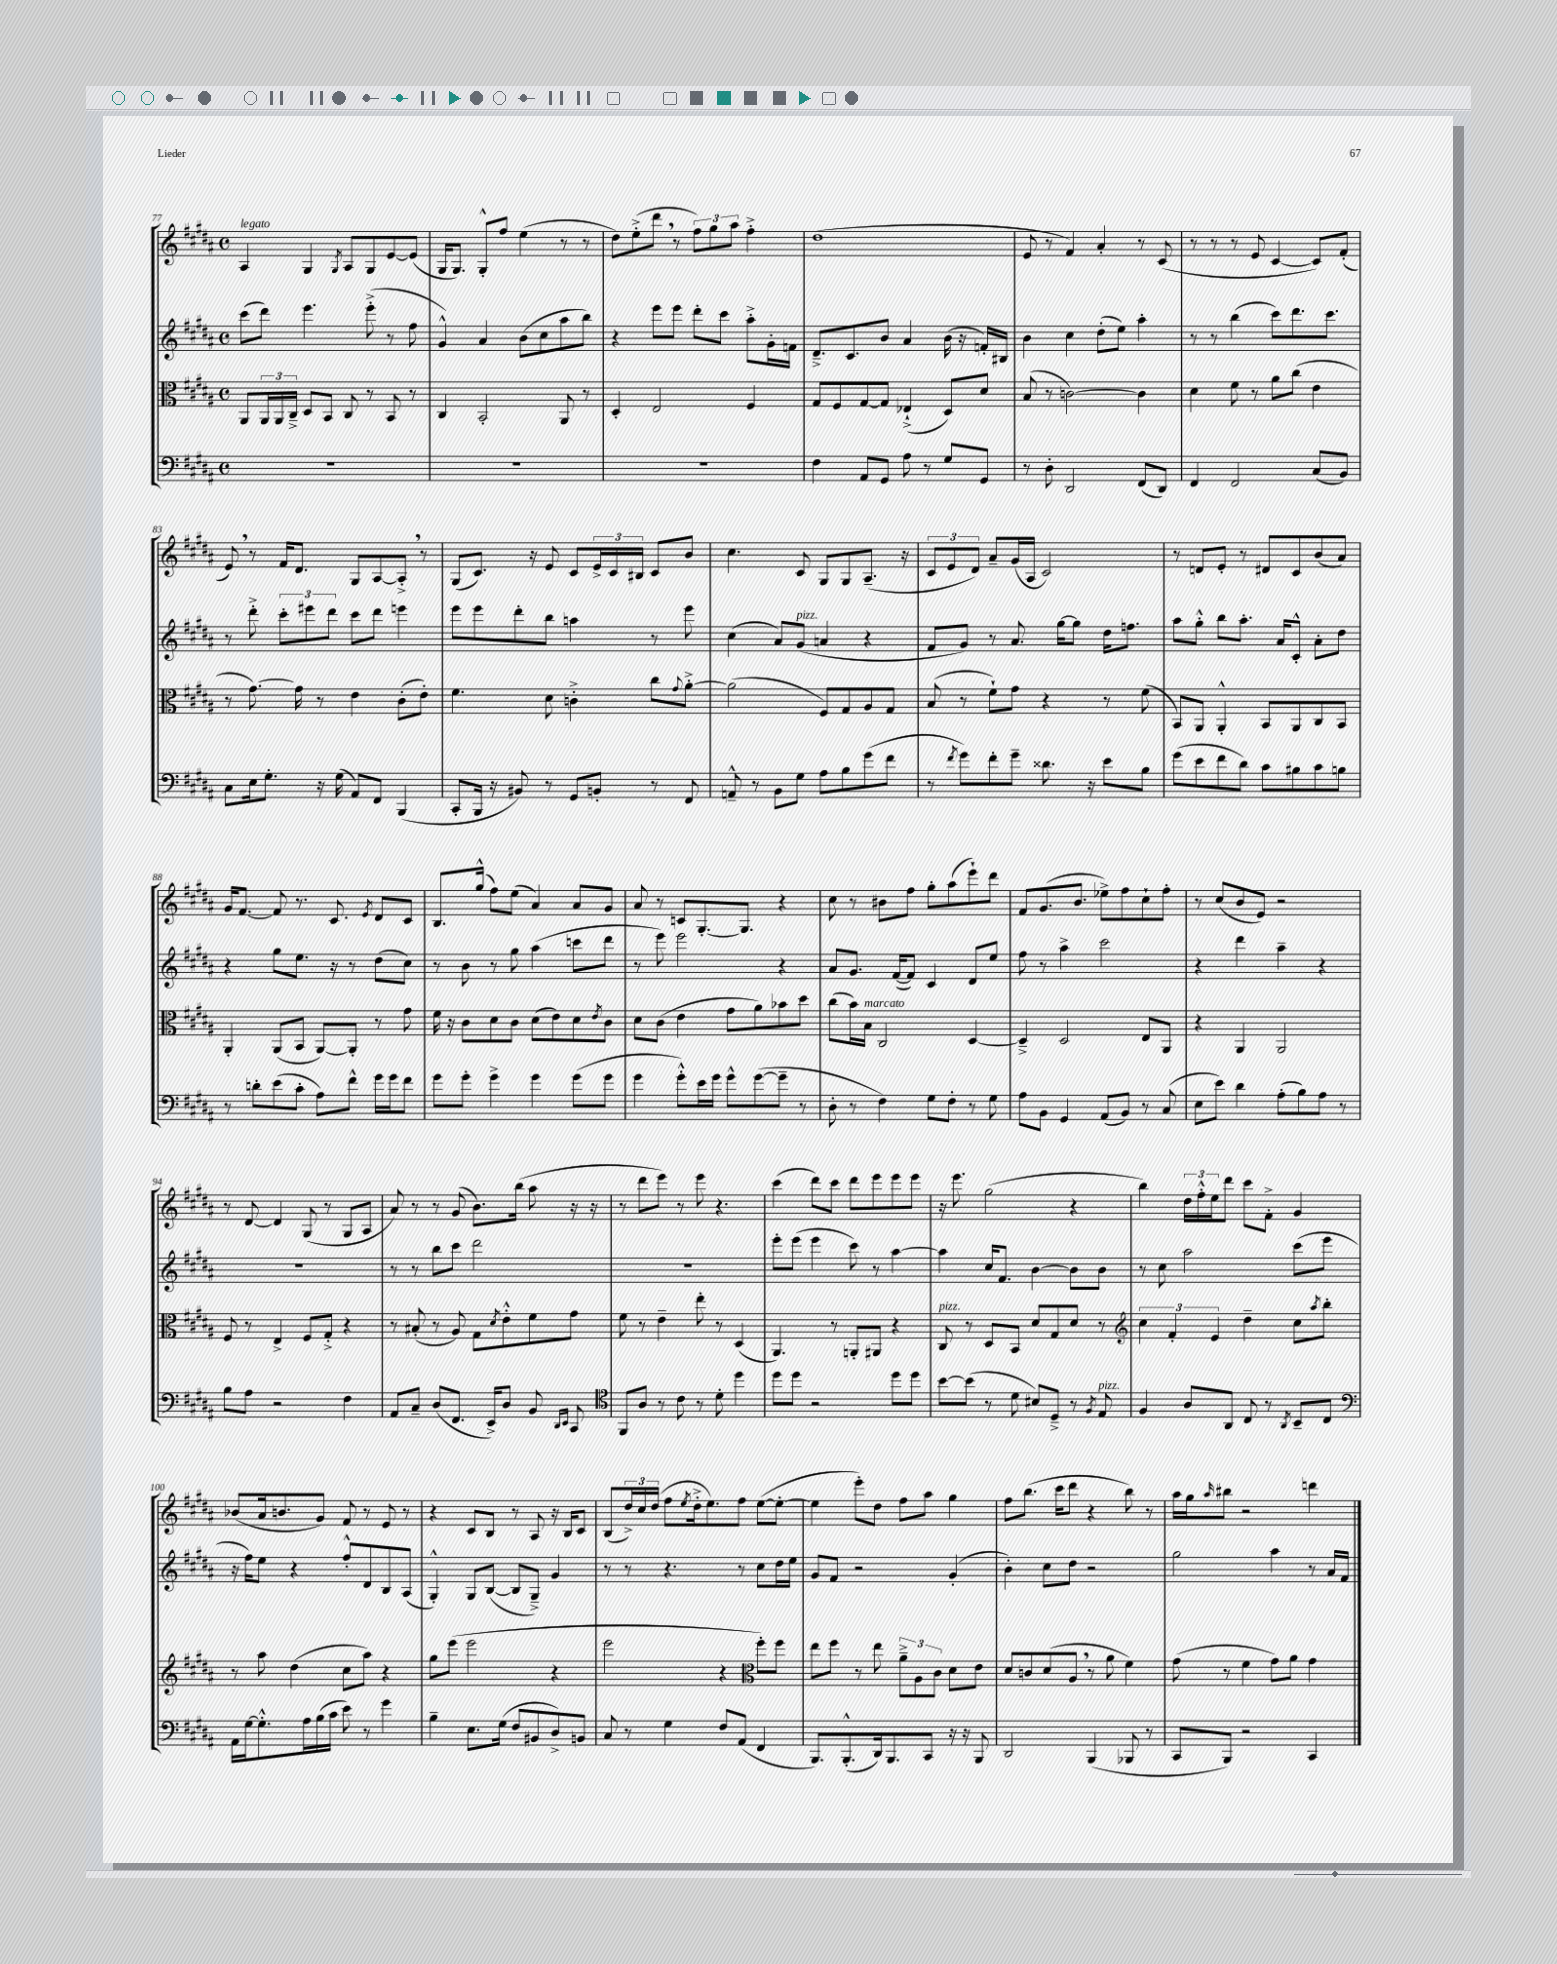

**kern	**kern	**kern	**kern
*staff4	*staff3	*staff2	*staff1
*clefF4	*clefC3	*clefG2	*clefG2
*k[f#c#g#d#a#]	*k[f#c#g#d#a#]	*k[f#c#g#d#a#]	*k[f#c#g#d#a#]
*M4/4	*M4/4	*M4/4	*M4/4
*met(c)	*met(c)	*met(c)	*met(c)
1r	8AA#	(8ccc#	4A#
.	24AA#	8ddd#)	.
.	24AA#	.	.
.	24C#~^	.	.
.	8D#	4.eee	4G#
.	8BB	.	.
.	.	.	8qG#
.	8C#	.	8A#
.	8r	(8eee'^	8G#
.	8BB	8r	[8e
.	8r	8ff#	(8e]
=	=	=	=
1r	4C#	4g#^^)	16G#
.	.	.	8.G#)
.	2BB'	4a#	8G#'^^
.	.	.	8ff#
.	.	(8b	(4ee
.	.	8cc#	.
.	8AA#	8aa#	8r
.	8r	8bb)	8r
=	=	=	=
1r	4D#'	4r	8dd#)
.	.	.	(8ee'^
.	2E	8eee	8ddd#
.	.	8eee	8r
.	.	8ddd#'	12ff#)
.	.	.	12gg#
.	.	8ccc#	.
.	.	.	12aa#
.	4F#	8aa#'^	4ff#'^
.	.	16g#'	.
.	.	16f	.
=	=	=	=
4F#	8G#	8.d#~^	(1dd#
.	8F#	.	.
.	.	8.c#	.
8AA#	[8G#	.	.
8GG#	8G#]	8b	.
8A#	(4E-`^	4a#	.
8r	.	.	.
8G#	8D#)	(16b	.
.	.	16r	.
8GG#	8d#	16f')	.
.	.	16B#	.
=	=	=	=
8r	(8B	4b	8e
8D#'	8r	.	8r
2DD#	[2c)	4cc#	4f#)
.	.	(8dd#'	4a#'
.	.	8ee)	.
(8FF#	4c]	4aa#'	8r
8DD#)	.	.	(8c#
=	=	=	=
4FF#	4d#	8r	8r
.	.	8r	8r
2FF#	8f#	(4bb	8r
.	8r	.	8e
.	8a#	8ccc#)	[4c#
.	(8cc#	8.ddd#	.
(8C#	4e	.	8c#])
.	.	8.ccc#	.
8BB)	.	.	(8f#'
=	=	=	=
8C#	8r	8r	8e)
16E	[8.g#)	8ddd#'^	8r
8.G#'	.	.	.
.	.	12ccc#'	16f#
.	16g#]	.	8.d#
.	.	12eee#	.
16r	8r	.	.
.	.	12ddd#	.
(16G#	.	.	.
8AA#)	4e	8ccc#	8G#
8FF#	.	8ddd#	[8A#
(4BBB	(8c#'	4eee	8A#'^]
.	8e')	.	8r
=	=	=	=
8CC#'	4.f#	8eee	(8G#
16BBB	.	8eee	8.c#)
16r	.	.	.
8BB#)	.	8ddd#'	.
.	.	.	16r
8r	8d#	8bb	8e
8GG#	4c'^	4aa	8c#
8BB'	.	.	24e^
.	.	.	24c#
.	.	.	24B#
8r	8cc#	8r	8c#
.	8qqg#	.	.
8FF#	[8a#'^	8eee	8b
=	=	=	=
8AA~^^	(2a#]	(4cc#	4.cc#
8r	.	.	.
8BB	.	8a#)	.
8G#	.	(8g#	8c#
8A#	8F#)	4a	8G#
8B	8G#	.	8G#
(8g#	8A#	4r	(8.A#~
8f#	8G#	.	.
.	.	.	16r
=	=	=	=
8r	(8B	8f#	12c#
.	.	.	12e
8qf#	.	.	.
8g#)	8r	8g#)	.
.	.	.	12d#)
8f#'	8f#`)	8r	8a#~
8g#~	8g#	8.a#	(16g#
.	.	.	16A#
8.d##	4r	.	2c#)
.	.	[16gg#	.
.	.	8gg#]	.
16r	.	.	.
8e	8r	16dd#	.
.	.	8.ff	.
8B	(8f#	.	.
=	=	=	=
(8g#	8BB)	8aa#	8r
8e	8AA#	8gg#'^^	8d
8f#	4AA#'^^	8bb	8e'
8d#)	.	8.aa#'	8r
8c#	8BB	.	8d#
.	.	16a#	.
8B#	8AA#	8c#'^^	8c#
8c#	8C#	8a#'	(8b
8B	8BB	8dd#	8a#)
=	=	=	=
8r	4AA#'	4r	16g#
.	.	.	[8.f#
8d'	.	.	.
(8e	(8AA#	8gg#	8f#]
8c#'	8BB	8.ee	8.r
8A#)	[8AA#)	.	.
.	.	16r	8.c#
8f#^^	8AA#']	8r	.
.	.	.	8qe
16g#	8r	(8dd#	8d#
16g#	.	.	.
8f#	8g#	8cc#)	8c#
=	=	=	=
8g#	16f#	8r	8.B
.	16r	.	.
8g#'	8c#	8b	.
.	.	.	(16gg#^^
4g#^	8d#	8r	8ff#)
.	8c#	8gg#	(8ee
4g#	(8d#	(4aa#	4a#)
.	8e)	.	.
(8g#	8d#	8ccc	8a#
.	8qe	.	.
8g#	8c#	8ddd#	8g#
=	=	=	=
4g#	8d#	8r	8a#
.	(8c#	8eee)	8r
8g#'^^)	4e	2eee	8c
16e	.	.	[8.G#'
16g#	.	.	.
8g#^^	8g#	.	.
.	.	.	8.G#]
([8g#	8a#)	.	.
8g#~]	8b-	4r	4r
8r	8dd#	.	.
=	=	=	=
8D#'	(8cc#	8a#	8cc#
8r	16b)	8.g#	8r
.	16B	.	.
4F#)	2C#	.	8b#
.	.	([16f#	.
.	.	8f#])	8ff#
8G#	.	4c#	8gg#'
8F#'	.	.	(8aa#
8r	[4D#	8d#	8eee`)
8G#	.	8ee	8ddd#
=	=	=	=
8A#	4D#~^]	8ff#	8f#
8BB	.	8r	(8.g#
4GG#	2D#	4aa#^	.
.	.	.	8.b
(8AA#	.	2ccc#	8ee-^)
8BB)	.	.	8ff#
8r	8E	.	8cc#`
(8C#	8AA#	.	8ff#'
=	=	=	=
8E	4r	4r	8r
8e)	.	.	(8cc#
4d#	4AA#	4ddd#	8b
.	.	.	8e)
(8A#'	2AA#	4aa#~	2r
8B)	.	.	.
8A#	.	4r	.
8r	.	.	.
=	=	=	=
8B	8F#	1r	8r
8A#	8r	.	[8d#
2r	4E^	.	4d#]
.	8F#	.	(8G#
.	8G#'^	.	8r
4F#	4r	.	8G#
.	.	.	8A#
=	=	=	=
8AA#	8r	8r	8a#)
8C#~	(8B#'	8r	8r
(8D#	8r	8bb	8r
8.FF#	8A#)	8ccc#	(8g#
.	8G#	2ddd#	8.b)
16EE^)	.	.	.
.	8qd#	.	.
8D#	8e'^^	.	.
.	.	.	(16bb
8BB	8f#	.	8aa#
16qqDD#	.	.	.
16qqEE	.	.	.
8CC#	8g#	.	16r
.	.	.	16r
=	=	=	=
*clefC4	*	*	*
8FF#	8f#	1r	8r
8A#	8r	.	8ddd#
8r	4e~	.	8eee)
8c#	.	.	8r
8r	8ee'	.	8eee
8d#'	8r	.	4.r
4dd#	(4D#	.	.
=	=	=	=
8dd#	4.AA#)	8eee'	(4ccc#
8dd#	.	(8eee	.
2r	.	4eee	8ddd#)
.	8r	.	8ccc#
.	8AA'	8ccc#)	8ddd#
.	8AA#	8r	8eee
8dd#	4r	[4aa#	8eee
8dd#	.	.	8eee
=	=	=	=
[8b	8C#	4aa#]	16r
.	.	.	8.eee
(8b]	8r	.	.
8r	8D#	16cc#	(2gg#
.	.	8.f#	.
8d#	8BB	.	.
8B#)	8d#	[4b	.
8D#~^	8G#	.	.
8r	8d#	8b]	4r
8qF#	.	.	.
8E	8r	8b	.
=	=	=	=
*	*clefG2	*	*
4F#	6cc#	8r	4bb)
.	.	8cc#	.
.	6f#'	.	.
8A#	.	2aa#	24dd#
.	.	.	24ff#'^^
.	6e	.	24ee
8AA#	.	.	8ddd#
8C#	4dd#~	.	8ccc#
8r	.	.	8f#'^
8qAA#	.	.	.
8BB~	8cc#	(8ccc#	4g#
.	8qaa#	.	.
8C#	8bb'	8eee	.
=	=	=	=
*clefF4	*	*	*
16AA#	8r	16r	(8b-
[16G#	.	16ff#)	.
8.G#'^^]	8aa#	8ee	16a#
.	.	.	8.b
.	(4dd#	4r	.
16A#	.	.	.
(16B	.	.	8g#)
16c#	.	.	.
8e)	8cc#	8ff#'^^	8f#
8r	8aa#)	8d#	8r
4g#	4r	8B	8e
.	.	(8A#	8r
=	=	=	=
4B~	8gg#	4G#'^^)	4r
.	(8eee	.	.
8.E	2eee	8G#	8c#
.	.	([8B	8B
(16G#	.	.	.
8F#	.	8B]	8r
8BB#	.	8G#~^)	8A#
8D#^)	4r	4g#	16r
.	.	.	16B
8BB	.	.	8c#
=	=	=	=
8C#	2eee	8r	(8B
8r	.	8r	24dd#^)
.	.	.	24cc#
.	.	.	(24dd#
4G#	.	4.r	8ff#
.	.	.	8qee
.	.	.	16dd#'^
.	.	.	8.ee)
8F#	4r	.	.
(8AA#	.	8r	8ff#
*	*clefC3	*	*
4FF#	8ff#')	8cc#	([8ee
.	8ff#	16dd#	8ee'_
.	.	16ee	.
=	=	=	=
8.BBB)	8ee	8g#	4ee]
.	8ff#	8f#	.
(8.BBB'^^	.	.	.
.	8r	2r	8eee')
16DD#)	8ee	.	8dd#
8.BBB	.	.	.
.	12a#~^	.	8ff#
.	12A#	.	.
8CC#	.	.	8aa#
.	12c#	.	.
16r	8d#	(4g#'	4gg#
16r	.	.	.
8BBB	8e	.	.
=	=	=	=
2DD#	8d#	4b')	8ff#
.	8c	.	(8.bb
.	(8d#	8cc#	.
.	.	.	16ccc#
.	8A#	8dd#	8ddd#
(4BBB	8r	2r	4r
.	8a#	.	.
8BBB-	4f#)	.	8bb)
8r	.	.	8r
=	=	=	=
8CC#	(8g#	2gg#	16aa#
.	.	.	16gg#
.	.	.	16qqaa#
8BBB)	8r	.	8bb#
2r	4f#	.	2r
.	8g#)	4aa#	.
.	8a#	.	.
4CC#	4g#	8r	4ddd
.	.	16a#	.
.	.	16f#	.
==	==	==	==
*-	*-	*-	*-
